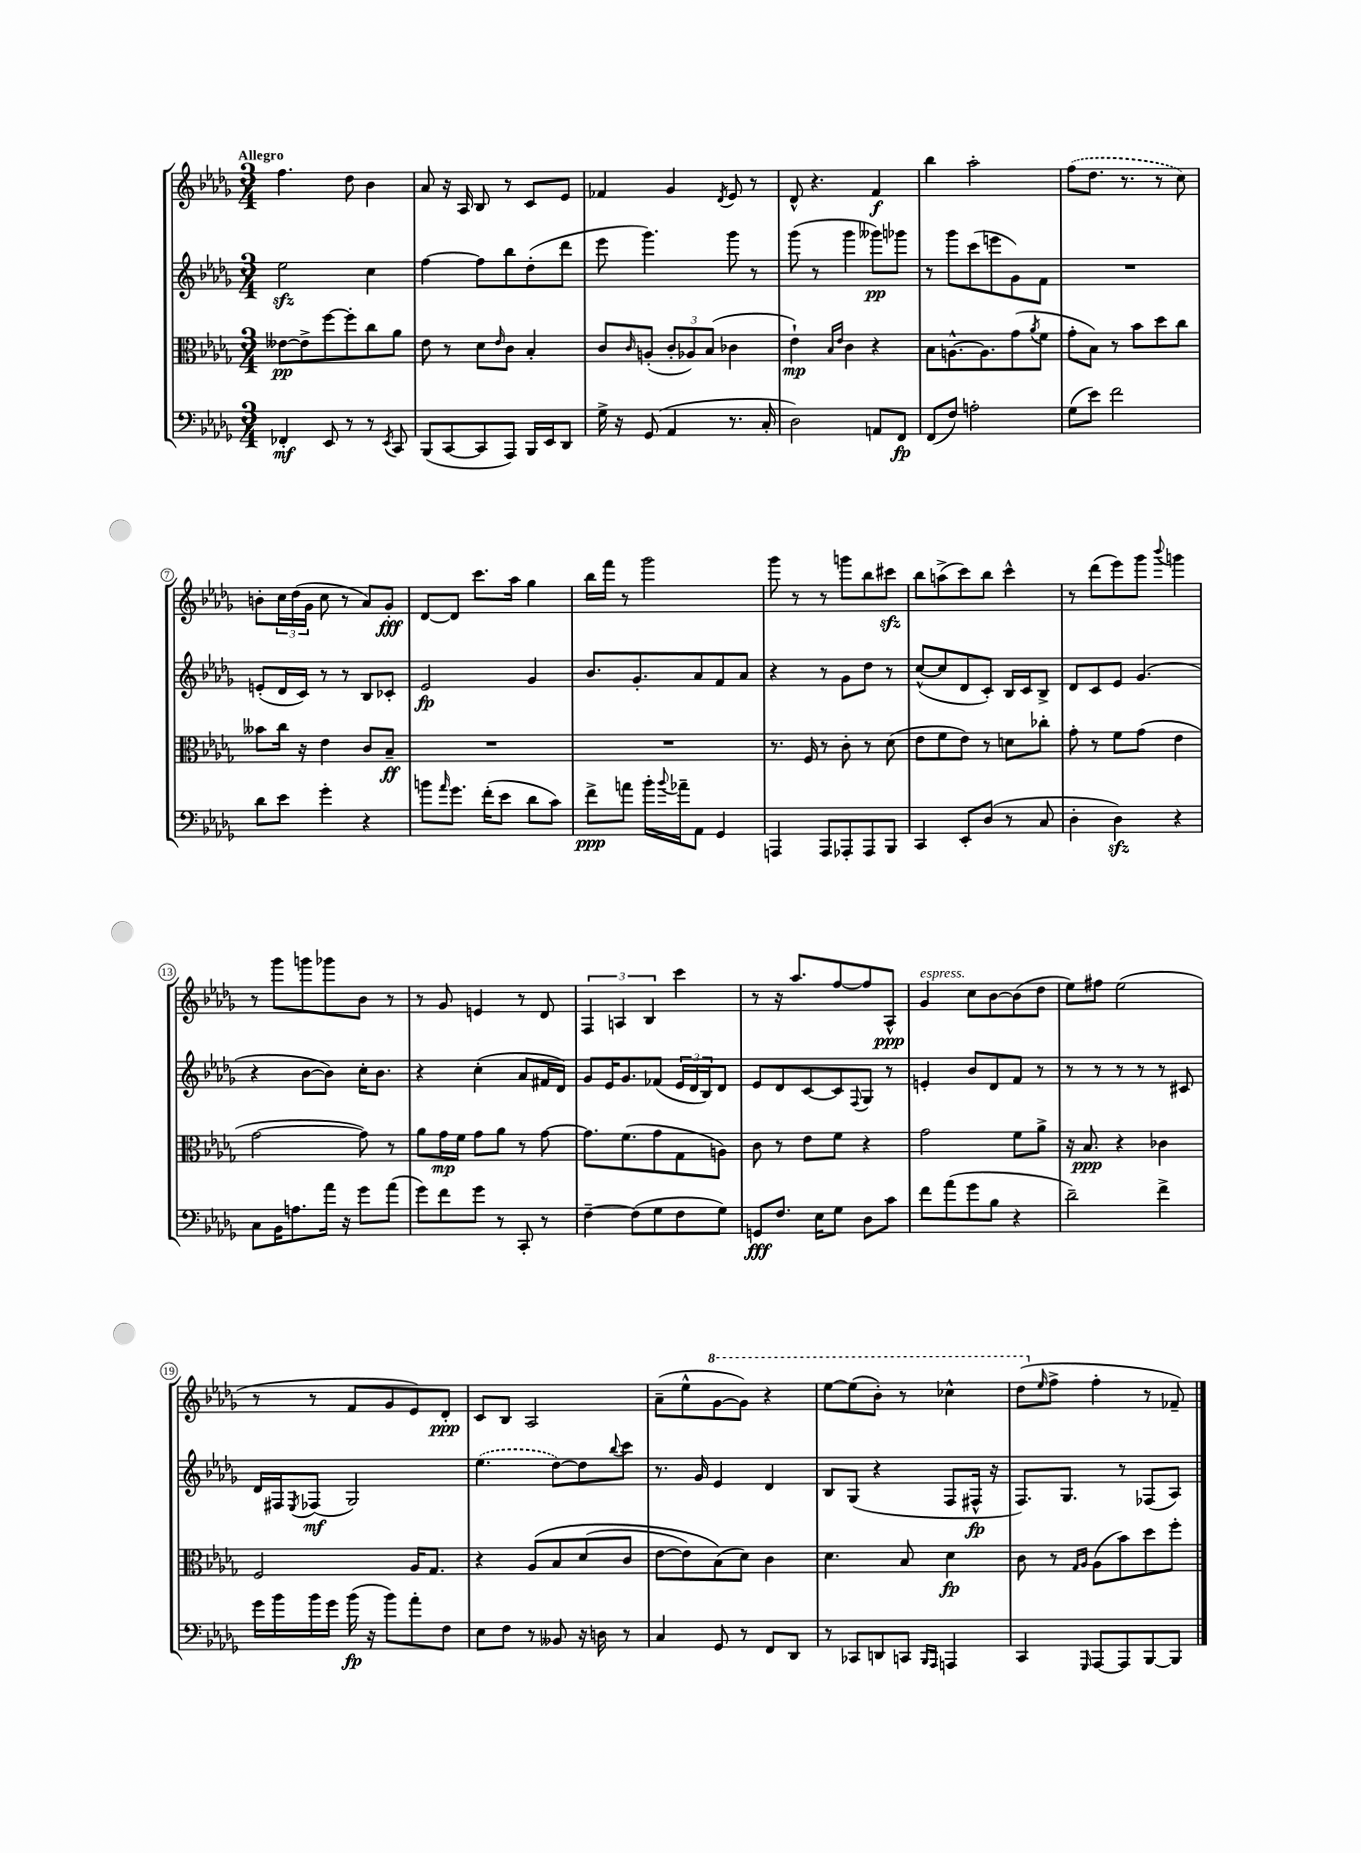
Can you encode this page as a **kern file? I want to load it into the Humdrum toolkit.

**kern	**kern	**kern	**kern
*staff4	*staff3	*staff2	*staff1
*clefF4	*clefC3	*clefG2	*clefG2
*k[b-e-a-d-g-]	*k[b-e-a-d-g-]	*k[b-e-a-d-g-]	*k[b-e-a-d-g-]
*M3/4	*M3/4	*M3/4	*M3/4
4FF-'	[8e--	2ee-	4.ff
.	8e--^]	.	.
8EE-	[8ff	.	.
8r	8ff']	.	8dd-
8r	8cc	4cc	4b-
8qEE-	.	.	.
8CC	8a-	.	.
=	=	=	=
(8BBB-	8e-	[4ff	8a-
[8CC	8r	.	16r
.	.	.	16A-
8CC]	8d-	8ff]	8B-
.	16qqe-	.	.
8AAA-)	8c	8bb-	8r
16BBB-	4B-'	(8dd-'	8c
16EE-	.	.	.
8DD-	.	8ddd-	8e-
=	=	=	=
16G-^	8c	8eee-	4f-
16r	.	.	.
.	16qqc	.	.
(8GG-	(8A'	4.ggg-)	.
4AA-	12c'	.	4g-
.	12A-)	.	.
.	(12B-	.	.
.	.	.	8qd-
8.r	4c-	8ggg-	8e-
.	.	8r	8r
16C'	.	.	.
=	=	=	=
2D-)	4e-`)	(8ggg-	8d-^^
.	.	8r	4.r
.	16qqB-	.	.
.	16qqe-	.	.
.	4c	4ggg-	.
8AA	4r	8ggg--)	4f
8FF	.	8ggg-	.
=	=	=	=
(8FF	8B-	8r	4bb-
8F)	[8.A^^	8ggg-	.
2A'	.	(8ccc	2aa-'
.	8.A]	.	.
.	.	8eee	.
.	(8g-	8g-)	.
.	8qa-	.	.
.	8f	8f	.
=	=	=	=
(8G-	8g-'	2.r	(8ff
8e-)	8B-)	.	8.dd-
2f	8r	.	.
.	.	.	8.r
.	8b-	.	.
.	8dd-	.	8r
.	8cc	.	8cc)
=	=	=	=
8d-	8b--	(8e'	8b'
8e-	16cc	16d-	24cc
.	.	.	(24dd-
.	16r	16c)	.
.	.	.	24g-
4g-'	4e-	8r	8cc
.	.	8r	8r
4r	8c	8B-	8a-)
.	8B-~	8c-'	8g-'
=	=	=	=
8b	2.r	2e-	[8d-
16qqa-	.	.	.
8.g-	.	.	8d-]
.	.	.	8.ccc
(16f'	.	.	.
8e-	.	.	.
.	.	.	16aa-
8d-	.	4g-	4gg-
8c)	.	.	.
=	=	=	=
8f^	2.r	8.b-	16bb-
.	.	.	16fff
8a	.	.	8r
.	.	8.g-'	.
16b-'	.	.	2ggg-
8qqb-	.	.	.
16a-~	.	.	.
8AA-	.	8a-	.
4GG-	.	8f	.
.	.	8a-	.
=	=	=	=
4AAA	8.r	4r	8ggg-
.	.	.	8r
.	16F	.	.
8AAA	8r	8r	8r
8AAA-'	8c'	8g-	8ggg
8AAA-	8r	8dd-	8bb-
8BBB-	(8d-	8r	8ccc#
=	=	=	=
4CC	8e-	([8cc^^	8bb-
.	8f	8cc]	(8aa^
8EE-'	8e-)	8d-	8ccc)
(8D-	8r	8c')	8bb-
8r	8d	16B-	4ccc^^
.	.	16c	.
8C	8cc-'	8B-^	.
=	=	=	=
4D-'	8g-'	8d-	8r
.	8r	8c	(8ddd-
4D-)	8f	8e-	8eee-)
.	(8g-	(4.g-	8ggg-
.	.	.	8qqbbb-
4r	4e-	.	4ggg
=	=	=	=
8C	[2g-	4r	8r
16BB-	.	.	8ggg-
8.A	.	.	.
.	.	[8b-	8ggg
16a-	.	8b-])	8ggg-
16r	.	.	.
8g-	8g-])	16cc'	8b-
.	.	8.b-	.
(8a-	8r	.	8r
=	=	=	=
8g-)	8a-	4r	8r
8f	16g-	.	8g-
.	16f	.	.
8g-	8g-	(4cc'	4e
8r	8a-	.	.
8CC'	8r	8a-	8r
8r	[8g-	16f#	8d-
.	.	16d-)	.
=	=	=	=
[4F~	8.g-]	8g-	6F
.	.	16e-	.
.	.	.	6A
.	(8.f	8.g-	.
(8F]	.	.	.
.	.	.	6B-
8G-	8g-	(8f-	.
8F	8G-	24e-	4ccc
.	.	24d-	.
.	.	24B-)	.
8G-)	8A)	8d-	.
=	=	=	=
8GG	8c	8e-	8r
8.F	8r	8d-	16r
.	.	.	8.aa-
.	8e-	[8c	.
16E-	.	.	.
8G-	8f	8c]	[8ff
.	.	8qqF	.
8D-	4r	8G-	8ff]
8c	.	8r	8A-^^
=	=	=	=
8f	2g-	4e'	4g-
(8a-	.	.	.
8g-	.	8b-	8cc
8B-	.	8d-	[8b-
4r	8f	8f	(8b-]
.	8a-^	8r	8dd-
=	=	=	=
2d-~)	16r	8r	8ee-)
.	8.B-	.	.
.	.	8r	8ff#
.	4r	8r	(2ee-
.	.	8r	.
4f^	4c-	8r	.
.	.	8c#	.
=	=	=	=
16g-	2F	16d-	8r
16b-	.	16F#	.
.	.	8qE-	.
16b-	.	(8F-	8r
16g-	.	.	.
(16b-	.	2G-)	8f
16r	.	.	.
8b-)	.	.	8g-
8a-'	16A-	.	8e-)
.	8.G-	.	.
8F	.	.	8d-'
=	=	=	=
8E-	4r	(4.ee-	8c
8F	.	.	8B-
8r	&(8A-	.	2A-
8BB--	8B-	[8dd-)	.
16r	(8d-	8dd-]	.
16D	.	.	.
.	.	8qqbb-	.
8r	8c	8ccc	.
=	=	=	=
4C	[8e-	8.r	(8a-~
.	8e-])	.	8ee-^^
.	.	16g-	.
8GG-	(8B-&)	4e-	[8gg-
8r	8d-)	.	8gg-])
8FF	4c	4d-	4r
8DD-	.	.	.
=	=	=	=
8r	4.d-	8B-	[8eee-
8CC-	.	(8G-	(8eee-]
8DD	.	4r	8bb-')
8CC	8B-	.	8r
16qqBBB-	.	.	.
16qqAAA-	.	.	.
4AAA	4d-	8F	4ccc-^^
.	.	16F#^^	.
.	.	16r	.
=	=	=	=
4CC	8c	8.F)	(8ddd-
.	.	.	16qqee-
.	8r	.	8ff^
.	.	8.G-	.
.	16qqG-	.	.
16qqGGG-	16qqA-	.	.
[8AAA-	(8A-	.	4ff'
8AAA-]	8b-)	8r	.
[8BBB-	8dd-	(8F-	8r
8BBB-]	8ff'	8A-)	8f-~)
==	==	==	==
*-	*-	*-	*-
